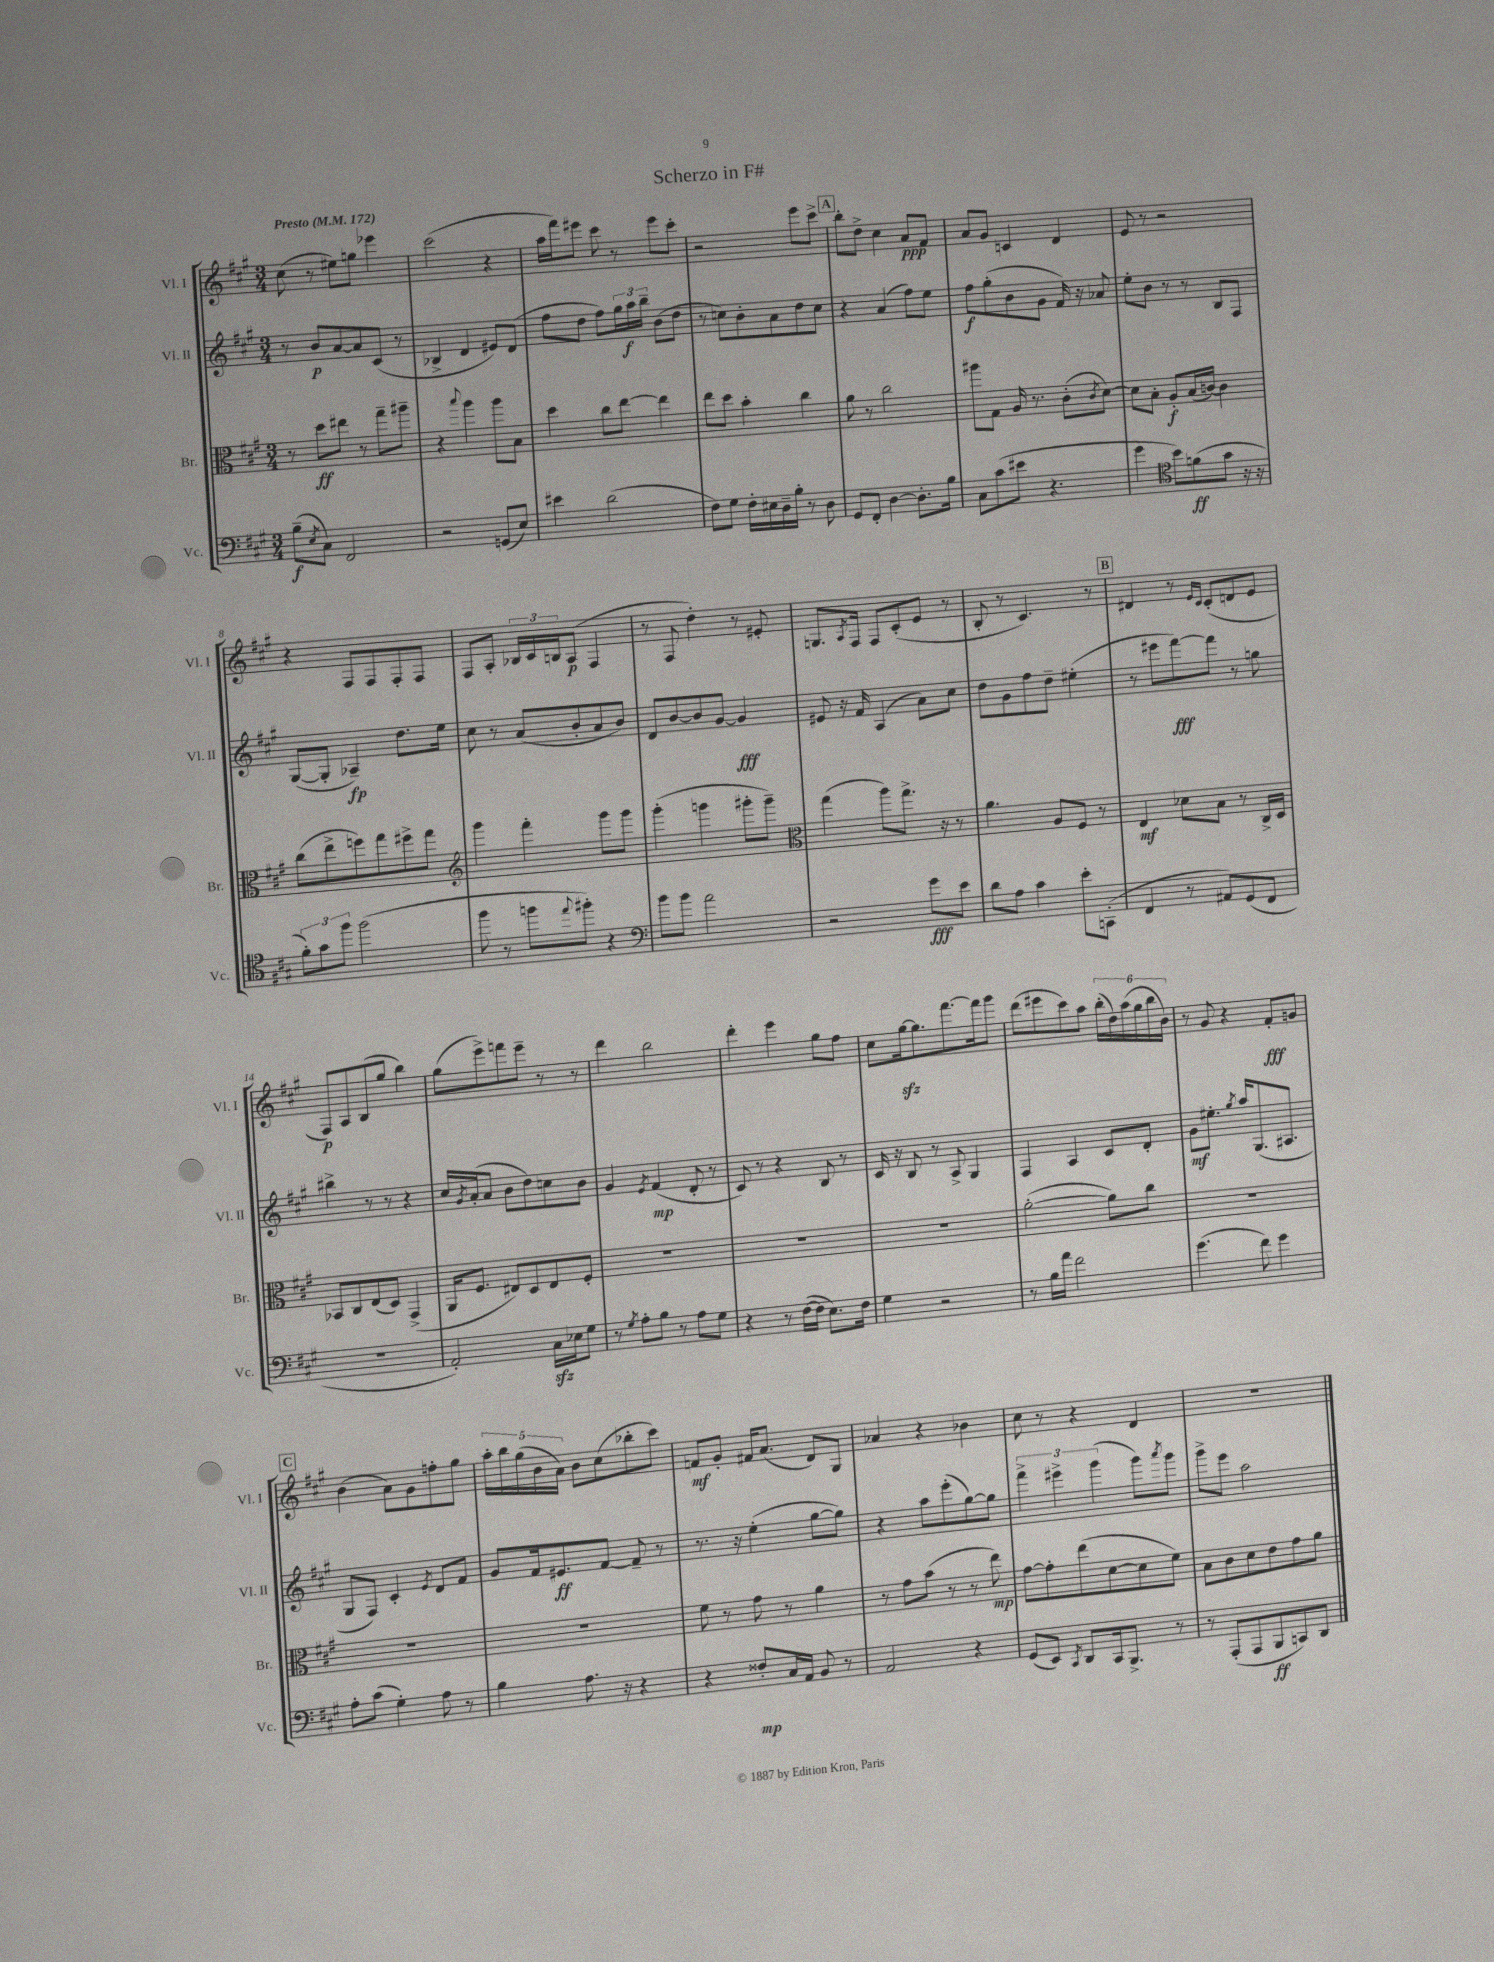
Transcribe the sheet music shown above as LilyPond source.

\header { title = "Scherzo in F#" }
<<
\new StaffGroup <<
\new Staff = "s0" \with { instrumentName = "Vl. I" shortInstrumentName = "Vl. I" } {
    \clef treble \key a \major \numericTimeSignature \time 3/4 \tempo "Presto" 4 = 172
    cis''8( r8 eis''8) g''8 ees'''4 |
    cis'''2( r4 |
    a''16 fis'''16) eis'''8 cis'''8 r8 eis'''8 cis'''8-. |
    r2 e'''8 cis'''8-> |
    \mark \markup { \box "A" } b''8-. d''8-> cis''4 a'8\ppp fis'8 |
    a'8 gis'8 c'4 d'4 |
    e'8 r8 r2 |
    r4 fis8 fis8 fis8-. fis8 |
    fis8 a8-. \tuplet 3/2 { bes16 cis'16 b16 } a8\p( fis4 |
    r8 fis8 d''4-.) r8 eis'8-. |
    g8. \acciaccatura { a8 } fis16 fis8 cis'8-.( e'8 r8 |
    b8-. r8 cis'4.) r8 |
    \mark \markup { \box "B" } dis'4 r8 \grace { e'16 cis'16 } cis'8-.( d'8 e'8 |
    fis8\p) a8 b8( gis''8 b''4) |
    gis''8( e'''8->) f'''8 e'''8-- r8 r8 |
    d'''4 b''2 |
    d'''4-. e'''4 gis''8 fis''8 |
    cis''8 gis''16~\sfz gis''8. fis'''8.~ fis'''16 gis'''8 |
    d'''8( eis'''8 cis'''8) a''8 \tuplet 6/4 { b''16-.( d''16) a''16( gis''16 b''16 b'16) } |
    r8 gis'8 r4 fis'8-.\fff g'8 |
    \mark \markup { \box "C" } b'4( a'8) gis'8 f''8-. gis''8 |
    \tuplet 5/4 { a''16-. b''16 gis''16( b'16 a'16) } b'8 cis''8( bes''8-. cis'''8) |
    f'8\mf gis'8-. fis'16 a'8.( d'8) gis8 |
    aes'4 r4 bes'4 |
    cis''8 r8 r4 d'4 |
    R2. \bar "|." |
}
\new Staff = "s1" \with { instrumentName = "Vl. II" shortInstrumentName = "Vl. II" } {
    \clef treble \key a \major \numericTimeSignature \time 3/4
    r8 b'8\p a'8~ a'8 cis'8( r8 |
    bes4-> d'4 eis'8) d'8( |
    fis''8 d''8 fis''8) \tuplet 3/2 { gis''16 a''16\f b''16-- } b'8( d''8 |
    r8 c''8) b'8-. a'8 d''8 c''8 |
    \mark \markup { \box "A" } r4 a'4( fis''8) e''8 |
    fis''8\f gis''8-.( b'8 gis'8 fis'16) r16 aes'8 |
    e''8-. b'8 r8 r8 b8 fis8 |
    gis8~( gis8-. aes4--\fp) d''8. e''16 |
    cis''8 r8 a'8( b'8-. a'8 b'8) |
    d'8 b'8~ b'8 gis'8~ gis'4\fff |
    eis'8 r16 fis'16 a4( a'8) cis''8 |
    d''8 gis'8 fis''8 d''8-- eis''4-.( |
    \mark \markup { \box "B" } r8 eis'''8 fis'''8~\fff) fis'''8 r8 g''8 |
    bis''4-> r8 r8 r4 |
    cis''16 \acciaccatura { gis'8 } a'16-.( a'8 b'8 d''8) c''8 b'8 |
    gis'4 \acciaccatura { e'8 } fis'4\mp( d'8-. r8 |
    cis'8) r8 r4 b8 r8 |
    cis'16 r16 b8 r8 a8-> gis4 |
    fis4 a4 cis'8 d'8-. |
    gis'8\mf eis''8.-. \acciaccatura { gis''8 } a''16 gis8.( ais8. |
    \mark \markup { \box "C" } gis8 fis8) cis'4-. \acciaccatura { e'8 } d'8 fis'8 |
    gis'8 fis'16 eis'8.\ff fis'8~ fis'8-- r8 |
    r8. r16 e''4-.( gis''8~ gis''8) |
    r4 a''8 e'''8-.( gis''8~) gis''8 |
    \tuplet 3/2 { fis'''4-> eis'''4-> gis'''4( } gis'''8) \acciaccatura { a'''8 } gis'''8 |
    gis'''8-> e'''8 a''2 \bar "|." |
}
\new Staff = "s2" \with { instrumentName = "Br." shortInstrumentName = "Br." } {
    \clef alto \key a \major \numericTimeSignature \time 3/4
    r8 d''8\ff eis''8 r8 gis''8-- ais''8-- |
    r4 \appoggiatura { b''8 } a''4 a''8 b8 |
    d''4 cis''8 e''8~ e''4 |
    e''8 d''8 b'4-. cis''4 |
    \mark \markup { \box "A" } a'8 r8 cis''2 |
    ais''8 gis8 a16 r8. cis'8-.( \acciaccatura { cis'8 } d'8~) |
    d'8 b8-. a8-.\f b16( c'16~) c'4 |
    cis''8( e''8-> f''8) gis''8 fis''8-> gis''8 |
    \clef treble gis'''4 fis'''4-. gis'''8 gis'''8 |
    gis'''4-.( g'''4 gis'''8-. gis'''8--) |
    \clef alto gis''4( a''8) gis''8.-> r16 r8 |
    a'4. a8 fis8 r8 |
    \mark \markup { \box "B" } e4\mf des'8 b8 r8 cis16-> d16 |
    bes,8 cis8 e8( d8) gis,4->( |
    a,16 fis8. eis8) d8 eis8 fis8-. |
    R2. |
    R2. |
    R2. |
    a'2~-.( a'8) cis''8 |
    R2. |
    \mark \markup { \box "C" } R2. |
    R2. |
    fis'8 r8 gis'8 r8 a'4 |
    r8 gis'8 b'8( r8 r8 e''8\mp) |
    gis'8~ gis'8-. e''8( d'8~ d'8 fis'8) |
    b8 cis'8 d'8 e'8 gis'8 a'8 \bar "|." |
}
\new Staff = "s3" \with { instrumentName = "Vc." shortInstrumentName = "Vc." } {
    \clef bass \key a \major \numericTimeSignature \time 3/4
    b8--\f( \acciaccatura { e8 } cis8) fis,2 |
    r2 g,8( e8) |
    eis'4 d'2( |
    fis8) gis8 fis16-. eis16 d16-- b16-. r8 d8 |
    \mark \markup { \box "A" } gis,8 fis,8-. d4~ d8.-. b16 |
    cis8 cis'8( eis'8 r4. |
    gis'4 \clef tenor b'8) f'8\ff( gis'8 r16 r16 |
    \tuplet 3/2 { fis'8-.) gis'8 fis''8 } fis''2( |
    fis''8 r8 f''8 \appoggiatura { e''8 } fis''8-.) r4 |
    \clef bass b'8 b'8 a'2 |
    r2 gis'8\fff e'8 |
    d'8 a8 cis'4 e'8-. c,8-.( |
    \mark \markup { \box "B" } fis,4 r8 ais,8) gis,8( fis,8 |
    R2. |
    a,2-.) cis16\sfz ees16 gis8 |
    r8 \acciaccatura { gis8 } a8-. b8 r8 a8 gis8 |
    r4 r8 fis16~( fis16 e8.) fis16 |
    gis4 r2 |
    r8 b16 a'16 fis'2 |
    gis'4.( fis'8) gis'4 |
    \mark \markup { \box "C" } a8-. cis'8( gis4-.) a8 r8 |
    b4 a8. r16 r4 |
    r4 fisis8-.\mp cis16 a,16 b,8 r8 |
    a,2 r4 |
    gis,8( e,8) \acciaccatura { cis,8 } d,8 cis,16 b,,8.-> r8 |
    r8 a,,8-.( a,,8 b,,8\ff c,8) d,8 \bar "|." |
}
>>
>>
